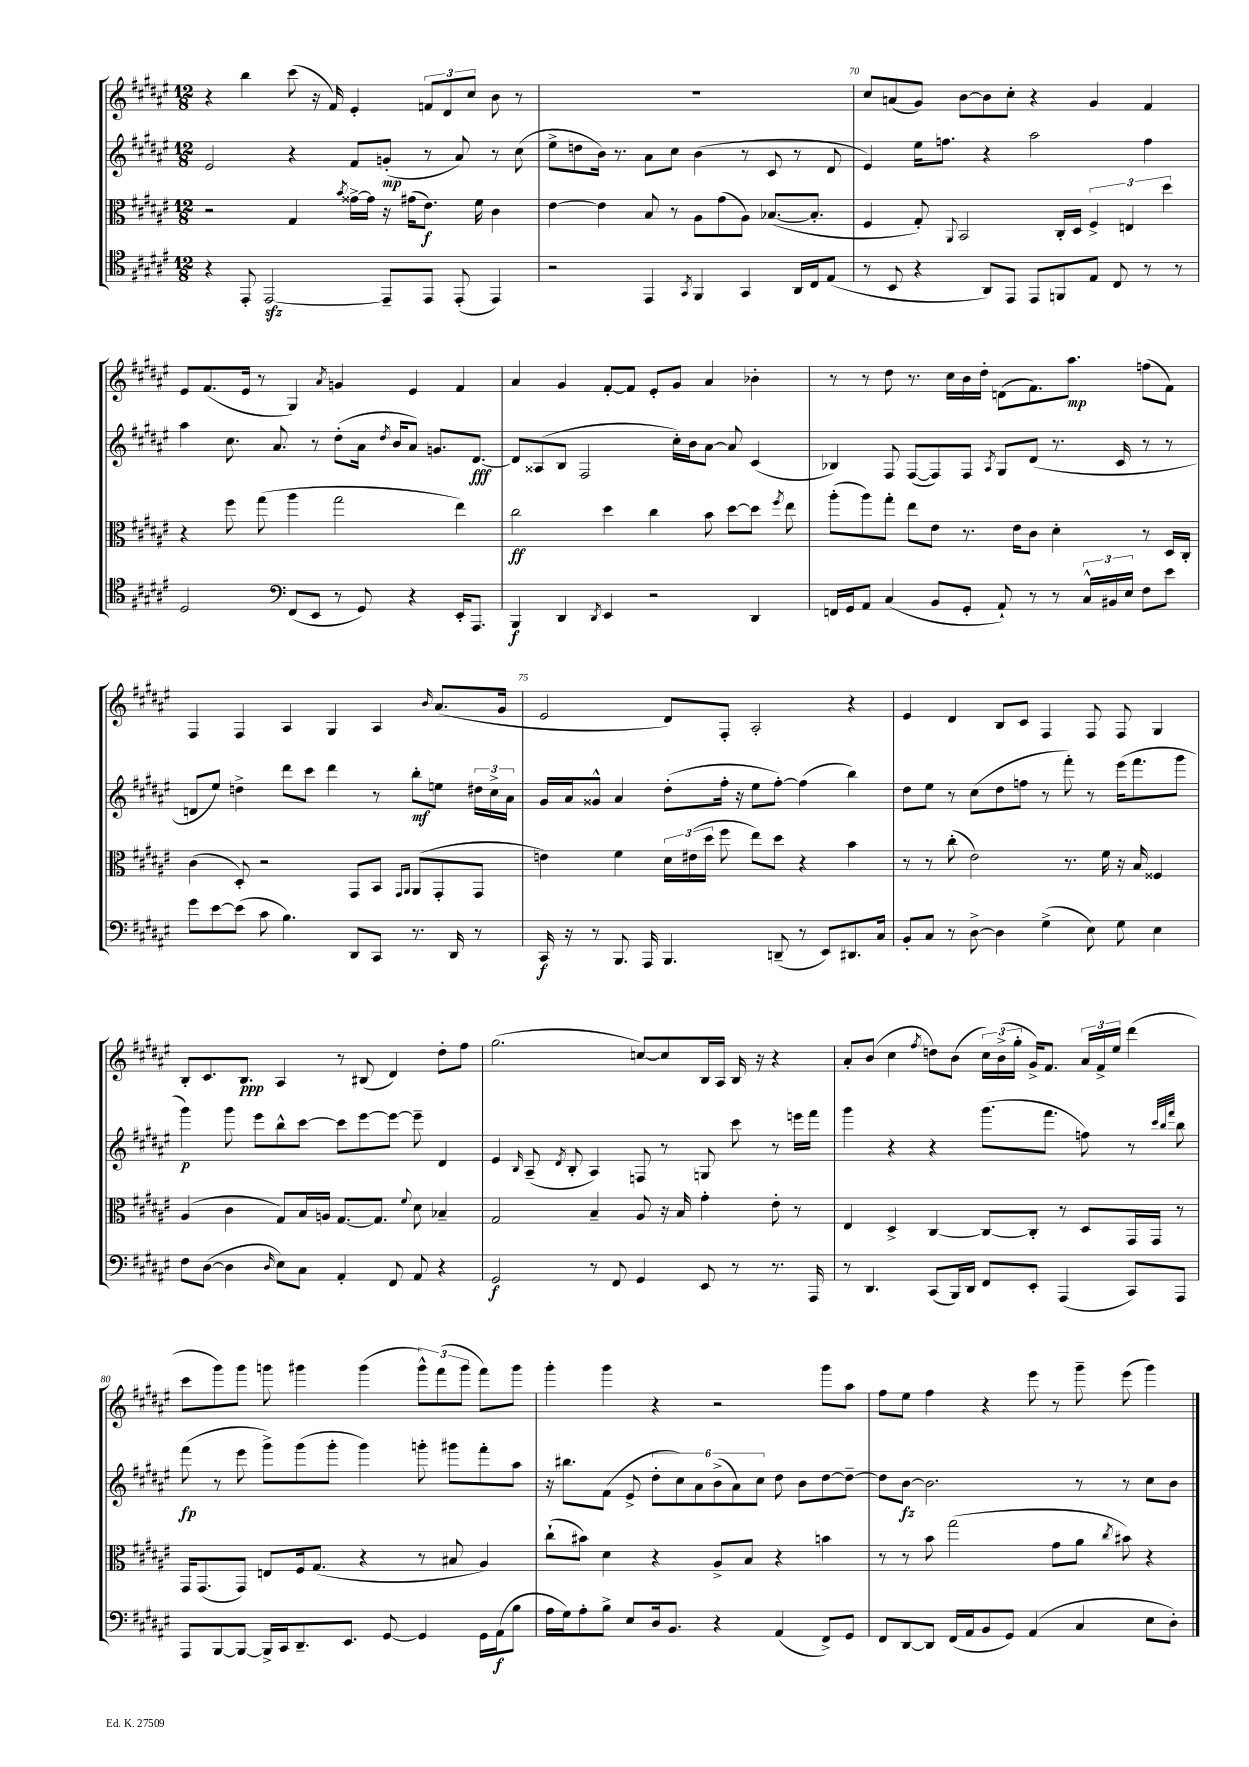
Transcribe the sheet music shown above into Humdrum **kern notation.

**kern	**dynam	**kern	**dynam	**kern	**dynam	**kern	**dynam
*part4	*part4	*part3	*part3	*part2	*part2	*part1	*part1
*staff4	*staff4	*staff3	*staff3	*staff2	*staff2	*staff1	*staff1
*clefC4	*	*clefC3	*	*clefG2	*	*clefG2	*
*k[f#c#g#d#a#e#]	*	*k[f#c#g#d#a#e#]	*	*k[f#c#g#d#a#e#]	*	*k[f#c#g#d#a#e#]	*
*M12/8	*	*M12/8	*	*M12/8	*	*M12/8	*
=68	=68	=68	=68	=68	=68	=68	=68
4r	.	2r	.	2e#/	.	4r	.
8EE#'/	.	.	.	.	.	4bb\	.
[2EE#zz/	.	.	.	.	.	.	.
.	.	4G#/	.	4r	.	(8ccc#\	.
.	.	.	.	.	.	16r	.
.	.	.	.	.	.	16f#/)	.
.	.	8qb/	.	.	.	.	.
.	.	[16g##X^\LL	.	8f#/L	.	4e#'/	.
.	.	16g##\JJ]	.	.	.	.	.
8EE#~/L]	.	16r	.	(8gn'/J	mp	.	.
.	.	(16g#X\KL	.	.	.	.	.
8EE#/J	.	8.e#\J)	f	8r	.	12fn/L	.
.	.	.	.	.	.	12d#/	.
(8EE#'/	.	.	.	8a#/)	.	.	.
.	.	.	.	.	.	12cc#/J	.
.	.	16f#\	.	.	.	.	.
4EE#/)	.	4c#\	.	8r	.	8b\	.
.	.	.	.	(8cc#\	.	8r	.
=69	=69	=69	=69	=69	=69	=69	=69
2r	.	[4e#\	.	8ee#^\L	.	1.r	.
.	.	.	.	8ddn\	.	.	.
.	.	4e#\]	.	16b\Jk)	.	.	.
.	.	.	.	8.r	.	.	.
4EE#/	.	8B/	.	8a#\L	.	.	.
.	.	8r	.	8cc#\J	.	.	.
8qGG#/	.	.	.	.	.	.	.
4FF#/	.	8A#\L	.	(4b\	.	.	.
.	.	(8g#\	.	.	.	.	.
4GG#/	.	8A#\J)	.	8r	.	.	.
.	.	([8.B-X/L	.	8c#/	.	.	.
16AA#/LL	.	.	.	8r	.	.	.
16C#/J	.	8.B-'/J]	.	.	.	.	.
(8E#/J	.	.	.	8d#/	.	.	.
=70	=70	=70	=70	=70	=70	=70	=70
8r	.	4F#/	.	4e#/)	.	8cc#/L	.
8BB/	.	.	.	.	.	(8an/	.
4r	.	8G#'/)	.	16ee#\KL	.	8g#/J)	.
.	.	.	.	8.ffn\J	.	.	.
.	.	8qqAA#/	.	.	.	.	.
.	.	2BB/	.	.	.	[8b\L	.
8AA#/L)	.	.	.	4r	.	8b\]	.
8EE#/J	.	.	.	.	.	8cc#'\J	.
8EE#/L	.	.	.	2aa#\	.	4r	.
8FFn/	.	16C#'/LL	.	.	.	.	.
.	.	16D#/JJ	.	.	.	.	.
8E#/J	.	6F#^/	.	.	.	4g#/	.
8C#/	.	.	.	.	.	.	.
.	.	6En/	.	.	.	.	.
8r	.	.	.	4ff\	.	4f#/	.
.	.	6dd#\	.	.	.	.	.
8r	.	.	.	.	.	.	.
!!LO:LB:g=z
=71	=71	=71	=71	=71	=71	=71	=71
2D#/	.	4r	.	4aa#\	.	8e#/L	.
.	.	.	.	.	.	(8.f#/	.
.	.	8ff#\	.	8.cc#\	.	.	.
.	.	.	.	.	.	16e#/Jk	.
.	.	(8gg#\	.	.	.	8r	.
.	.	.	.	8.a#/	.	.	.
*clefF4	*	*	*	*	*	*	*
(8FF#/L	.	4aa#\	.	.	.	4G#/)	.
8EE#/J	.	.	.	8r	.	.	.
.	.	.	.	.	.	8qa#/	.
8r	.	2gg#\	.	(8dd#'\L	.	4gn/	.
8GG#/)	.	.	.	16a#\Jk	.	.	.
.	.	.	.	8qdd#/	.	.	.
.	.	.	.	16b/KL	.	.	.
4r	.	.	.	8a#/J)	.	4e#/	.
.	.	.	.	8.gn/L	.	.	.
16EE#'/KL	.	4ee#\)	.	.	.	4f#/	.
8.AAA#/J	.	.	.	[8.d#/J	fff	.	.
=72	=72	=72	=72	=72	=72	=72	=72
4BBB/	f	2cc#\	ff	8d#/L]	.	4a#/	.
.	.	.	.	(8A##X/	.	.	.
4DD#/	.	.	.	8B/J	.	4g#/	.
.	.	.	.	2F#/	.	.	.
8qDD#/	.	.	.	.	.	.	.
4EE#/	.	4dd#\	.	.	.	[8f#'/L	.
.	.	.	.	.	.	8f#/J]	.
2r	.	4cc#\	.	.	.	8e#'/L	.
.	.	.	.	16cc#'\LL)	.	8g#/J	.
.	.	.	.	16b\J	.	.	.
.	.	8b\	.	[8a#\J	.	4a#/	.
.	.	[8dd#\L	.	8a#/]	.	.	.
4DD#/	.	8dd#\J]	.	(4c#/	.	4b-X'\	.
.	.	8qff#/	.	.	.	.	.
.	.	8ee#\	.	.	.	.	.
=73	=73	=73	=73	=73	=73	=73	=73
16FFn/LL	.	(8aa#'\L	.	4B-X/)	.	8r	.
16GG#/J	.	.	.	.	.	.	.
8AA#/J	.	8aa#\)	.	.	.	8r	.
(4C#/	.	8gg#'\J	.	8F#/	.	8dd#\	.
.	.	8ee#\L	.	([8F#/L	.	8.r	.
8BB/L	.	8e#\J	.	8F#/])	.	.	.
.	.	.	.	.	.	16cc#\LL	.
8GG#'/J	.	8.r	.	8F#/J	.	16b\	.
.	.	.	.	.	.	16dd#'\JJ	.
.	.	.	.	8qA#/	.	.	.
8AA#`/)	.	.	.	8G#/L	.	(8dn\L	.
.	.	16e#\KL	.	.	.	.	.
8r	.	8c#\J	.	(8d#/J	.	8.f#\)	.
8r	.	4d#'\	.	8.r	.	.	.
.	.	.	.	.	.	8.aa#\J	mp
24C#^^/LL	.	.	.	.	.	.	.
24BB#X/	.	.	.	.	.	.	.
.	.	.	.	16c#/	.	.	.
24E#/JJ	.	.	.	.	.	.	.
8F#\L	.	8r	.	8r	.	(8ffn\L	.
8e#\J	.	16D#/LL	.	8r	.	8f#\J)	.
.	.	16C#'/JJ	.	.	.	.	.
!!LO:LB:g=z
=74	=74	=74	=74	=74	=74	=74	=74
8g#\L	.	(4c#\	.	8dn/L	.	4F#/	.
[8e#\	.	.	.	8ee#/J)	.	.	.
(8e#\J]	.	8D#'/)	.	4ddn^\	.	4F#/	.
8c#\	.	2r	.	.	.	.	.
4.B\)	.	.	.	8ddd#\L	.	4A#/	.
.	.	.	.	8ccc#\J	.	.	.
.	.	.	.	4ddd#\	.	4G#/	.
8DD#/L	.	8GG#/L	.	.	.	.	.
8CC#/J	.	8BB/J	.	8r	.	4A#/	.
.	.	16qqGG#/LL	.	.	.	.	.
.	.	16qqAA#/JJ	.	.	.	.	.
8.r	.	(8AA#/L	.	8bb'\L	mf	.	.
.	.	.	.	.	.	16qqb/	.
.	.	8GG#'/	.	8een\J	.	(8.a#/L	.
16DD#/	.	.	.	.	.	.	.
8r	.	8GG#/J	.	24dd#X\LL	.	.	.
.	.	.	.	24cc#^\	.	.	.
.	.	.	.	.	.	16g#/Jk	.
.	.	.	.	24a#\JJ	.	.	.
=75	=75	=75	=75	=75	=75	=75	=75
16CC#/	f	4en\)	.	16g#/LL	.	2e#/	.
16r	.	.	.	16a#/J	.	.	.
8r	.	.	.	8g##X^^/J	.	.	.
8.BBB/	.	4f#\	.	4a#/	.	.	.
16AAA#/	.	.	.	.	.	.	.
4.BBB/	.	24d#\LL	.	(8dd#'\L	.	8d#/L)	.
.	.	(24e#X\	.	.	.	.	.
.	.	24dd#\JJ	.	.	.	.	.
.	.	8ff#\	.	16ff#'\Jk	.	8F#'/J	.
.	.	.	.	16r	.	.	.
.	.	8ee#\L)	.	8ee#\L	.	2A#'/	.
(8DDn~/	.	8dd#\J	.	[8ff#'\J)	.	.	.
8r	.	4r	.	(4ff#\]	.	.	.
8EE#/L)	.	.	.	.	.	.	.
8.DD#X/	.	4b\	.	4bb\)	.	4r	.
16C#/Jk	.	.	.	.	.	.	.
=76	=76	=76	=76	=76	=76	=76	=76
8BB'/L	.	8r	.	8dd#\L	.	4e#/	.
8C#/J	.	8r	.	8ee#\J	.	.	.
8r	.	(8cc#'\	.	8r	.	4d#/	.
[8D#^\	.	2e#\)	.	(8cc#\L	.	.	.
4D#\]	.	.	.	8dd#\	.	8B/L	.
.	.	.	.	8ffn\J	.	8c#/J	.
(4G#^\	.	.	.	8r	.	4F#/	.
.	.	8.r	.	8fff#'\)	.	.	.
8E#\)	.	.	.	8r	.	8F#/	.
.	.	16f#\	.	.	.	.	.
8G#\	.	16r	.	(16eee#\KL	.	8F#/	.
.	.	16B/	.	8.fff#\	.	.	.
4E#\	.	4F##X/	.	.	.	4G#/	.
.	.	.	.	8ggg#\J	.	.	.
!!LO:LB:g=z
=77	=77	=77	=77	=77	=77	=77	=77
8F#\L	.	(4A#/	.	4ggg#\)	p	8B'/L	.
([8D#\J	.	.	.	.	.	8.c#/	.
4D#\]	.	4c#\	.	8ggg#\	.	.	.
.	.	.	.	.	.	8.B/J	ppp
.	.	.	.	8eee#\L	.	.	.
16qqD#/	.	.	.	.	.	.	.
8E#\L)	.	8G#/L)	.	8bb^^\	.	4A#/	.
8C#\J	.	16B/L	.	[8ccc#\J	.	.	.
.	.	16An/JJ	.	.	.	.	.
4AA#'/	.	[8.G#/L	.	8ccc#\L]	.	8r	.
.	.	.	.	[8eee#\	.	(8B#X/	.
.	.	8.G#/J]	.	.	.	.	.
8FF#/	.	.	.	8eee#\J_	.	4d#/)	.
.	.	8qqf#/	.	.	.	.	.
8AA#/	.	8d#\	.	8eee#~\]	.	.	.
4r	.	4B-X~/	.	4d#/	.	8dd#'\L	.
.	.	.	.	.	.	8ff#\J	.
=78	=78	=78	=78	=78	=78	=78	=78
2GG#/	f	2G#/	.	4e#/	.	(2.gg#\	.
.	.	.	.	16qqB/	.	.	.
.	.	.	.	(8A#~/	.	.	.
.	.	.	.	8qd#/	.	.	.
.	.	.	.	8B'/	.	.	.
8r	.	4B~/	.	4A#/)	.	.	.
8FF#/	.	.	.	.	.	.	.
4GG#/	.	8A#/	.	8Fn/	.	[8ccn/L)	.
.	.	16r	.	8r	.	8cc/]	.
.	.	16B/	.	.	.	.	.
8EE#/	.	4g#'\	.	8Gn/	.	16B/L	.
.	.	.	.	.	.	16A#/JJ	.
8r	.	.	.	8ccc#\	.	16B/	.
.	.	.	.	.	.	16r	.
8.r	.	8e#'\	.	8r	.	4r	.
.	.	8r	.	16eeen\LL	.	.	.
16AAA#/	.	.	.	16fff#\JJ	.	.	.
=79	=79	=79	=79	=79	=79	=79	=79
8r	.	4E#/	.	4ggg#\	.	8a#'/L	.
4.DD#/	.	.	.	.	.	(8b/J	.
.	.	4D#^/	.	4r	.	4cc#\	.
.	.	.	.	.	.	8qff#/	.
(8CC#/L	.	[4C#/	.	4r	.	8ddn\L)	.
16BBB/L)	.	.	.	.	.	(8b\J	.
16DD#/JJ	.	.	.	.	.	.	.
8FF#/L	.	8C#/L_	.	(8.ggg#\L	.	24cc#\LL)	.
.	.	.	.	.	.	(24b^\	.
.	.	.	.	.	.	24gg#'\JJ	.
8EE#'/J	.	8C#'/J]	.	.	.	16g#^/KL)	.
.	.	.	.	8.fff#\J	.	8.f#/J	.
(4AAA#/	.	8r	.	.	.	.	.
.	.	8D#/L	.	8ffn\)	.	24a#/LL	.
.	.	.	.	.	.	24f#^/	.
.	.	.	.	.	.	24ee#/JJ	.
8CC#/L)	.	16GG#/L	.	8r	.	(4ddd#\	.
.	.	16GG#/JJ	.	.	.	.	.
.	.	.	.	32qqccc#/LLL	.	.	.
.	.	.	.	32qqbb/	.	.	.
.	.	.	.	32qqfff#/JJJ	.	.	.
8AAA#/J	.	8r	.	8bb\	.	.	.
!!LO:LB:g=z
=80	=80	=80	=80	=80	=80	=80	=80
8AAA#/L	.	16GG#/KL	.	(8fff#\	fp	8ccc#\L	.
.	.	(8.GG#/	.	.	.	.	.
[8BBB/	.	.	.	8r	.	8ggg#\)	.
8BBB/J_	.	8GG#/J)	.	8eee#\	.	8ggg#\J	.
16BBB^/LL]	.	8En/L	.	8ggg#^\L)	.	8gggn\	.
16CC#/J	.	.	.	.	.	.	.
8.DD#~/	.	16F#/k	.	(8ggg#\	.	4ggg#X\	.
.	.	(8.G#/J	.	.	.	.	.
.	.	.	.	8ggg#'\J	.	.	.
8.EE#/J	.	.	.	.	.	.	.
.	.	4r	.	4ggg#\)	.	(4ggg#\	.
[8GG#/	.	.	.	.	.	.	.
4GG#/]	.	8r	.	8gggn'\	.	12ggg#^^\L)	.
.	.	.	.	.	.	(12fff#\	.
.	.	8B#X/	.	8ggg#X\L	.	.	.
.	.	.	.	.	.	12ggg#\J	.
16GG#\LL	.	4A#/)	.	8fff#'\	.	8fff#\L)	.
(16AA#\J	f	.	.	.	.	.	.
8B\J	.	.	.	8aa#\J	.	8ggg#\J	.
=81	=81	=81	=81	=81	=81	=81	=81
16A#\LL	.	(8cc#`\L	.	16r	.	4ggg#'\	.
16G#\J)	.	.	.	8.bb#X\L	.	.	.
8A#'\	.	8b#X\J)	.	.	.	.	.
8B^\J	.	4d#\	.	(8f#\J	.	4ggg#\	.
8E#/L	.	.	.	8e#^/	.	.	.
16D#/k	.	4r	.	12dd#'\L	.	4r	.
8.BB/J	.	.	.	.	.	.	.
.	.	.	.	12cc#\)	.	.	.
.	.	.	.	12a#\	.	.	.
4r	.	8A#^/L	.	(12b^\	.	2r	.
.	.	.	.	12a#\)	.	.	.
.	.	8B/J	.	.	.	.	.
.	.	.	.	12cc#\J	.	.	.
(4AA#/	.	4r	.	8dd#\	.	.	.
.	.	.	.	8b\L	.	.	.
8FF#^/L)	.	4bn\	.	[8dd#\	.	8ggg#\L	.
8GG#/J	.	.	.	8dd#~\J_	.	8aa#\J	.
=82	=82	=82	=82	=82	=82	=82	=82
8FF#/L	.	8r	.	8dd#\L]	.	8ff#\L	.
[8DD#/	.	8r	.	[8b\J	fz	8ee#\J	.
8DD#/J]	.	8b\	.	2.b\]	.	4ff#\	.
(16FF#/LL	.	(2gg#\	.	.	.	.	.
16AA#/J	.	.	.	.	.	.	.
8BB/	.	.	.	.	.	4r	.
8GG#/J)	.	.	.	.	.	.	.
(4AA#/	.	.	.	.	.	8eee#\	.
.	.	8g#\L	.	.	.	8r	.
4C#/	.	8a#\J	.	8r	.	8ggg#~\	.
.	.	8qcc#/	.	.	.	.	.
.	.	8b#X\)	.	8r	.	(8eee#\	.
8E#\L	.	4r	.	8cc#\L	.	4ggg#\)	.
8D#'\J)	.	.	.	8b\J	.	.	.
==	==	==	==	==	==	==	==
*-	*-	*-	*-	*-	*-	*-	*-
